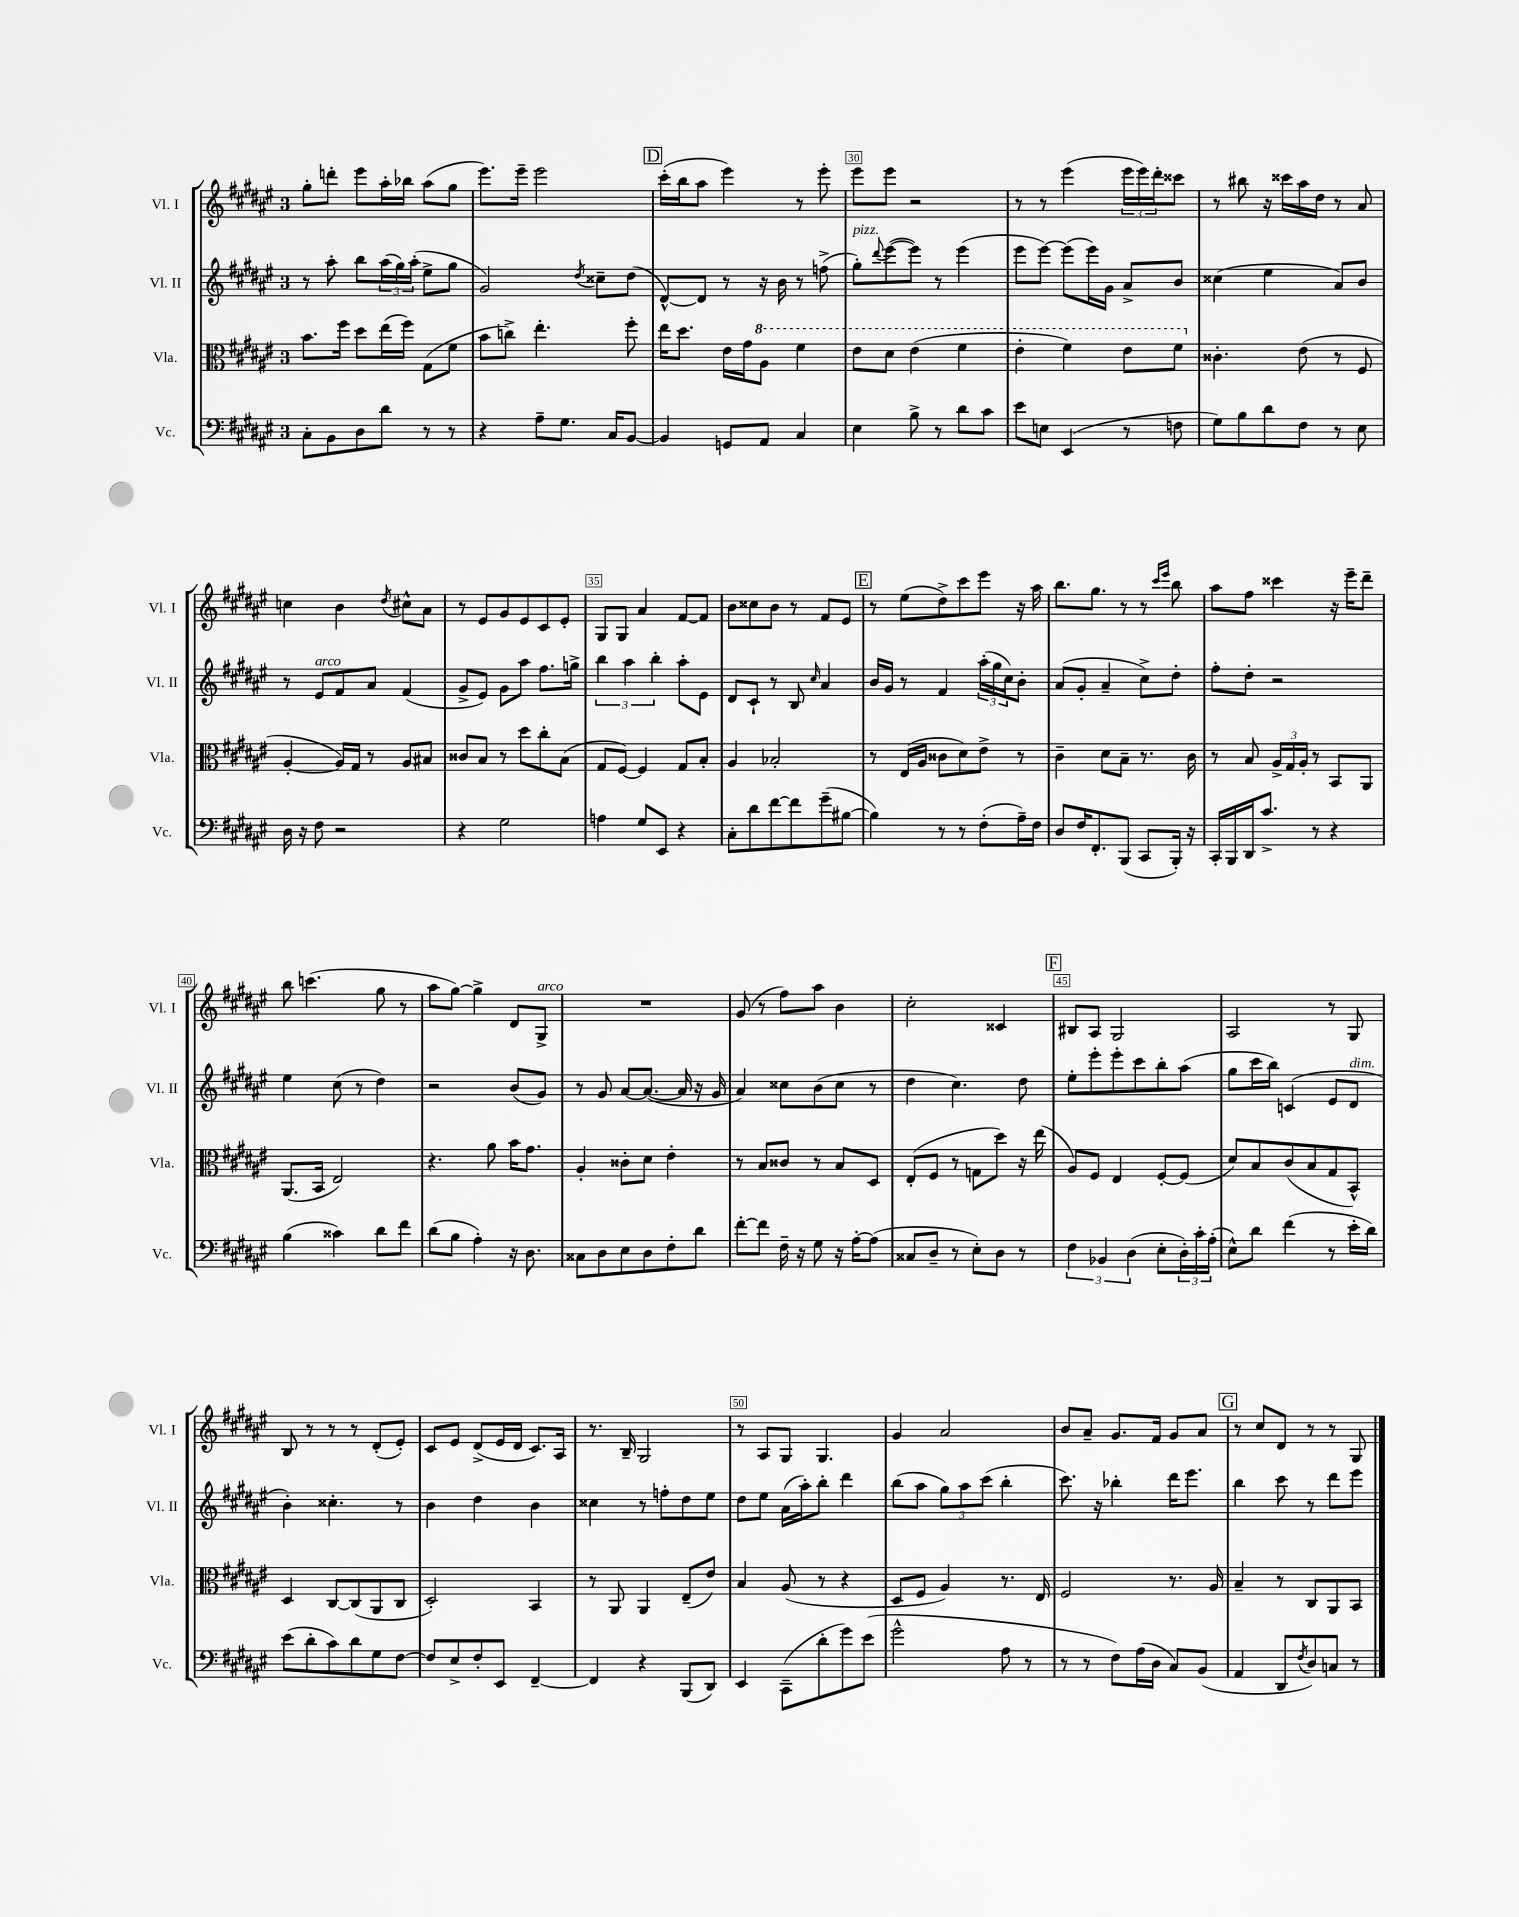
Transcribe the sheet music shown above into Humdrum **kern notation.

**kern	**kern	**kern	**kern
*staff4	*staff3	*staff2	*staff1
*clefF4	*clefC3	*clefG2	*clefG2
*k[f#c#g#d#a#e#]	*k[f#c#g#d#a#e#]	*k[f#c#g#d#a#e#]	*k[f#c#g#d#a#e#]
*M3/4	*M3/4	*M3/4	*M3/4
8C#'	8.b	8r	8gg#'
8BB	.	8aa#'	8ddd'
.	16ff#	.	.
8D#	8dd#	8bb	8eee#
8d#	(16ee#	(24aa#	16aa#'
.	.	24gg#)	.
.	16ff#)	.	16bb-
.	.	(24aa#'	.
8r	(8G#	8ee#^	(8aa#
8r	8f#	8gg#	8gg#
=	=	=	=
4r	8b	2g#)	8.eee#)
.	8cc^)	.	.
.	.	.	16eee#~
8A#~	4.ee#'	.	2eee#
8.G#	.	.	.
.	.	8qdd#	.
.	.	8cc##~	.
16C#	.	.	.
[8BB	8ff#'	(8dd#	.
=	=	=	=
4BB]	16ee#	[8d#^^)	(16ccc#'
.	8.dd#	.	16bb
.	.	8d#]	8aa#
8GG	16e#	8r	4eee#)
.	16g#	.	.
8AA#	8a#	16r	.
.	.	16b	.
4C#	4ff#	8r	8r
.	.	(8ff^	8eee#'
=	=	=	=
4E#	8ee#	8gg#')	8eee#
.	.	8qqddd#	.
.	8dd#	([8eee#	8eee#
8B^	(4ee#	8eee#])	2r
8r	.	8r	.
8d#	4ff#	(4eee#	.
8c#	.	.	.
=	=	=	=
8e#	4ee#'	8eee#	8r
8E	.	[8eee#)	8r
(4EE#	4ff#)	(8eee#]	(4eee#
.	.	16eee#)	.
.	.	16g#	.
8r	8ee#	8a#^	24eee#
.	.	.	24eee#)
.	.	.	24ddd#'
8F	8ff#	8b	8ccc##
=	=	=	=
8G#)	4.c##'	(4cc##	8r
8B	.	.	8bb#
8d#	.	4ee#	16r
.	.	.	16ccc##
8F#	(8e#	.	16aa#
.	.	.	16dd#
8r	8r	8a#)	8r
8E#	8F#	8b	8a#
=	=	=	=
16D#	[4A#'	8r	4cc
16r	.	.	.
8F#	.	8e#	.
2r	16A#])	8f#	4b
.	16G#	.	.
.	8r	8a#	.
.	.	.	8qdd#
.	8A#	(4f#	8cc#^^
.	8B#	.	8a#
=	=	=	=
4r	8c##	8g#^	8r
.	8B	8e#)	8e#
2G#	8r	8g#	8g#
.	8dd#	8aa#	8e#
.	8cc#'	8.ff#	8c#
.	(8B	.	8e#'
.	.	16gg^	.
=	=	=	=
4A	8G#	6bb	8G#
.	[8F#)	.	8G#
.	.	6aa#	.
8G#	4F#]	.	4a#
.	.	6bb'	.
8EE#	.	.	.
4r	8G#	8aa#'	[8f#
.	8B'	8e#	8f#]
=	=	=	=
8C#'	4A#	8d#	8b
8d#	.	8c#`	8cc##
[8f#	2B-'	8r	8b
8f#]	.	8B	8r
.	.	16qqcc#	.
(8g#~	.	4a#	8f#
[8B#	.	.	8e#
=	=	=	=
4B#])	8r	16b	8r
.	.	16g#	.
.	(16E#	8r	(8ee#
.	16A#	.	.
8r	8c##	4f#	8dd#^)
8r	8d#)	.	8ccc#
(8F#'	8e#^	(24aa#'	8eee#
.	.	24gg#	.
.	.	24cc#)	.
16A#~)	8r	8b'	16r
16F#	.	.	16aa#
=	=	=	=
8D#	4c#~	(8a#	8.bb
16F#	.	8g#'	.
8.FF#'	.	.	8.gg#
.	8d#	4a#~	.
(8BBB	8B~	.	8r
8CC#	8.r	8cc#^)	8r
.	.	.	16qqccc#
.	.	.	16qqeee#
16BBB')	.	8dd#'	8bb
16r	16c#	.	.
=	=	=	=
16CC#'	8r	8ff#'	8aa#
16BBB	.	.	.
16DD#	8B	8dd#'	8ff#
8.c#^	.	.	.
.	24A#^	2r	4ccc##
.	24G#	.	.
.	24A#'	.	.
8r	8r	.	.
4r	8BB	.	16r
.	.	.	16eee#~
.	8AA#	.	8ddd#~
=	=	=	=
(4B	(8.AA#	4ee#	8bb
.	.	.	(4.ccc
.	16BB	.	.
4c##)	2E#)	(8cc#	.
.	.	8r	.
8d#	.	4dd#)	8gg#
8f#	.	.	8r
=	=	=	=
(8d#	4.r	2r	8aa#
8B	.	.	[8gg#)
4A#')	.	.	4gg#^]
.	8a#	.	.
16r	16b	(8b	8d#
8.D#	8.g#	.	.
.	.	8g#)	8G#^
=	=	=	=
8C##	4A#'	8r	2.r
8D#	.	8g#	.
8E#	8c##'	[8a#	.
8D#	8d#	(8.a#_	.
8F#'	4e#'	.	.
.	.	16a#]	.
8d#	.	16r	.
.	.	16g#	.
=	=	=	=
[8f#'	8r	4a#)	(8g#
8f#]	8B	.	8r
16F#~	8c##	8cc##	8ff#)
16r	.	.	.
8G#	8r	(8b	8aa#
16r	8B	8cc##	4b
[16A#'	.	.	.
(8A#]	8D#	8r	.
=	=	=	=
8C##	(8E#'	4dd#	2cc#'
8D#~	8F#	.	.
8r	8r	4.cc#)	.
8E#')	8G	.	.
8D#	8dd#)	.	4c##
8r	16r	8dd#	.
.	(16ee#	.	.
=	=	=	=
6F#	8A#)	8ee#'	8B#
.	8F#	8eee#'	8A#
6BB-	.	.	.
.	4E#	8eee#'	2G#
(6D#	.	.	.
.	.	8ccc#	.
8E#'	[8F#'	8bb'	.
24D#')	(8F#]	(8aa#	.
24c#'	.	.	.
(24A#'	.	.	.
=	=	=	=
8E#^^)	8d#)	8gg#	2A#
8d#	8B	16ccc#	.
.	.	16bb)	.
(4f#	(8c#	(4c	.
.	8B	.	.
8r	8G#	8e#	8r
16e#'	8BB^^)	8d#	8G#
16d#)	.	.	.
=	=	=	=
(8e#	4D#	4b')	8B
8d#'	.	.	8r
8c#)	[8C#	4.cc##'	8r
8d#	(8C#]	.	8r
8G#	8AA#	.	(8d#'
[8F#	8C#	8r	8e#')
=	=	=	=
8F#]	2D#')	4b	8c#
8E#^	.	.	8e#
8F#'	.	4dd#	(8d#^
8EE#	.	.	16e#
.	.	.	16d#
[4FF#~	4BB	4b	8.c#)
.	.	.	16A#
=	=	=	=
4FF#]	8r	4cc##	8.r
.	8AA#	.	.
.	.	.	16B~
4r	4AA#	8r	2G#
.	.	8ff'	.
(8BBB	(8E#~	8dd#	.
8DD#)	8e#)	8ee#	.
=	=	=	=
4EE#	4B	8dd#	8r
.	.	8ee#	8A#
(8CC#~	(8A#	(16a#	8G#
.	.	16aa#')	.
8d#'	8r	8bb'	4.G#
8g#)	4r	4ddd#	.
(8e#	.	.	.
=	=	=	=
2g#^^	8D#	(8bb	4g#
.	8F#	8aa#	.
.	4A#)	12gg#)	2a#
.	.	12aa#	.
.	.	(12ccc#	.
8A#	8.r	4bb'	.
8r	.	.	.
.	16E#	.	.
=	=	=	=
8r	2F#	8.ccc#)	8b
8r	.	.	8a#~
.	.	16r	.
8F#)	.	4bb-'	8.g#
(16A#	.	.	.
16D#	.	.	16f#
8C#)	8.r	16ddd#	8g#
.	.	8.eee#	.
(8BB	.	.	8a#
.	16A#	.	.
=	=	=	=
4AA#	4B~	4bb	8r
.	.	.	8cc#
8DD#	8r	8ccc#	8d#
8qF#	.	.	.
8D#)	8C#	8r	8r
8C	8AA#	8ddd#	8r
8r	8BB	8eee#	8G#
==	==	==	==
*-	*-	*-	*-
